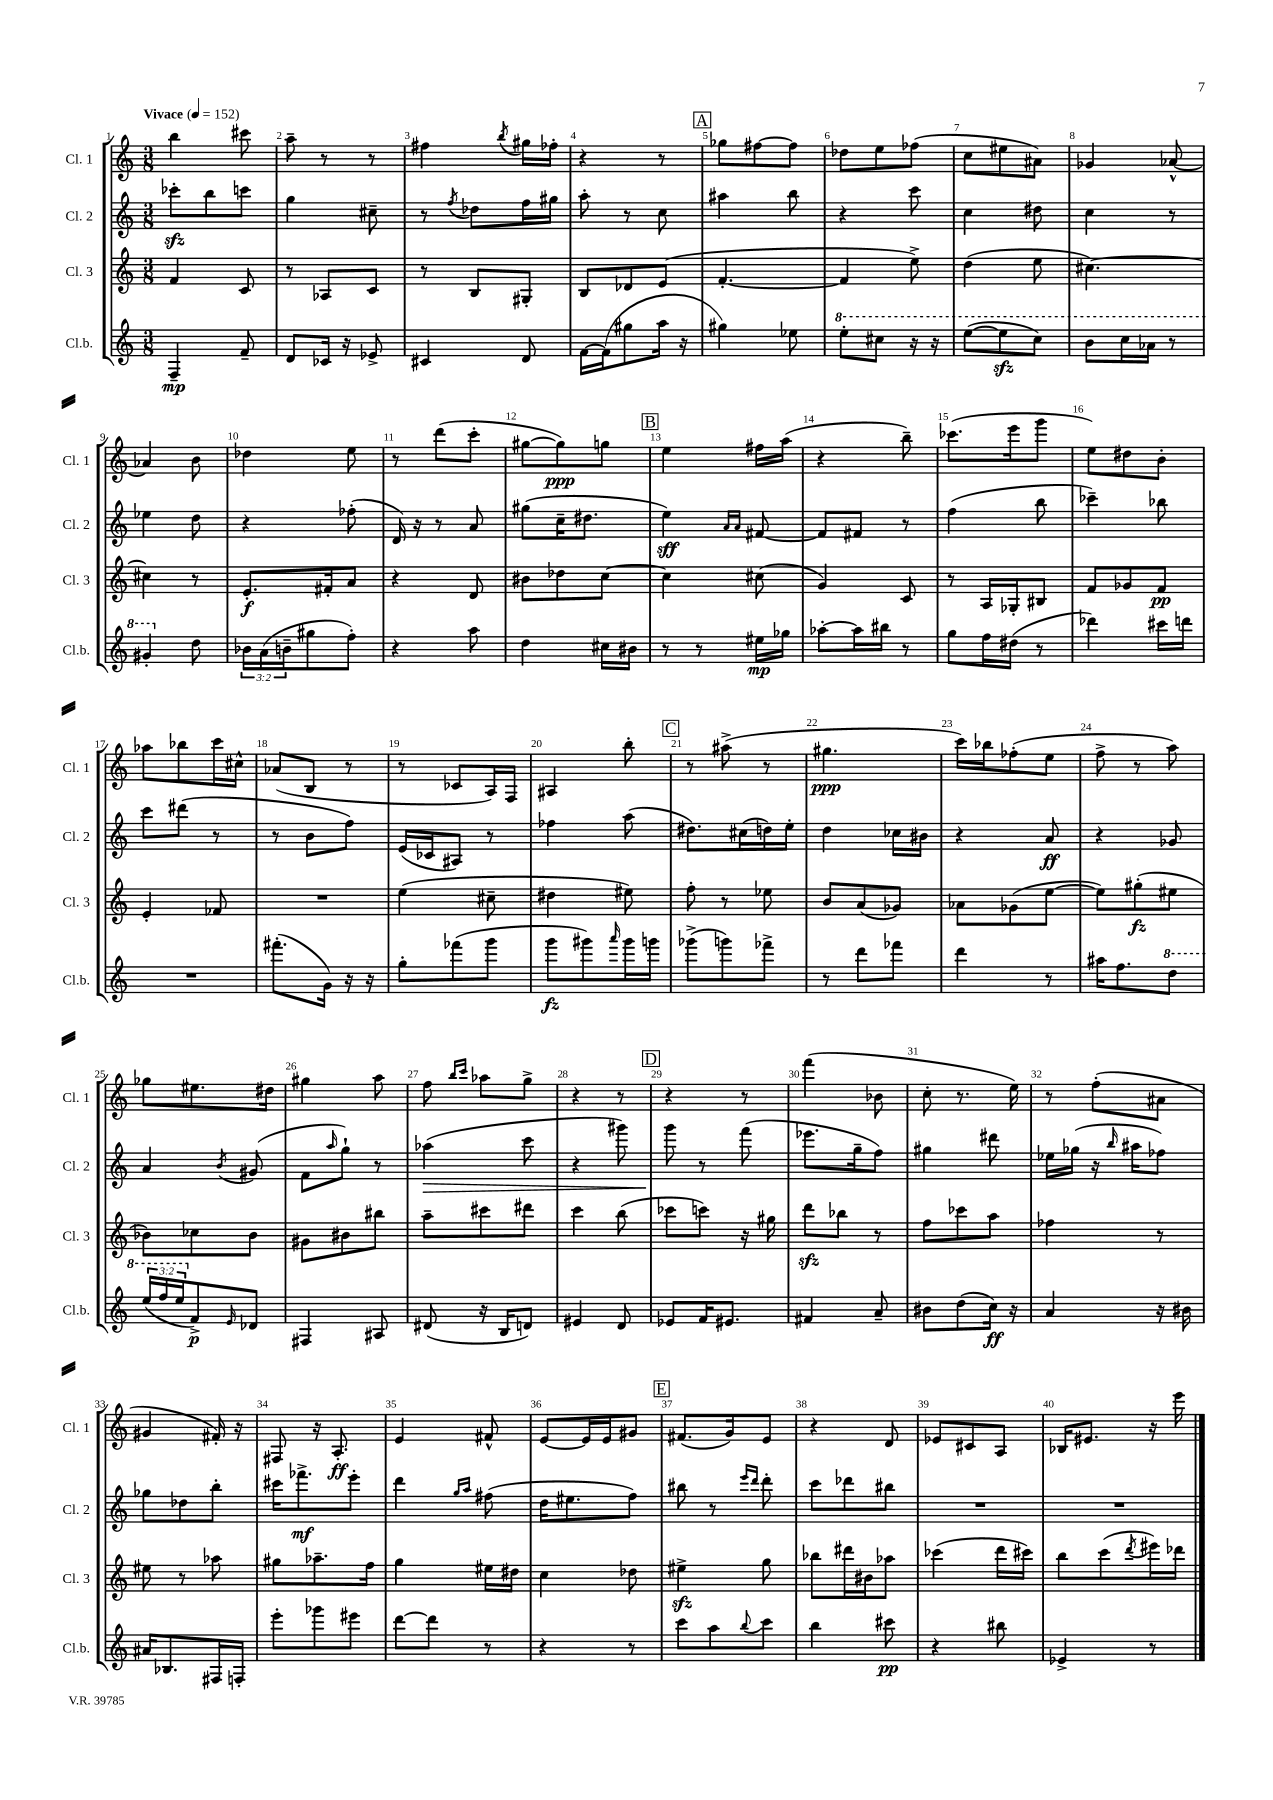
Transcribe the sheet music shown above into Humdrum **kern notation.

**kern	**dynam	**kern	**dynam	**kern	**dynam	**kern	**dynam
*part4	*part4	*part3	*part3	*part2	*part2	*part1	*part1
*staff4	*staff4	*staff3	*staff3	*staff2	*staff2	*staff1	*staff1
*I"Cl.b.	*	*I"Cl. 3	*	*I"Cl. 2	*	*I"Cl. 1	*
*I'Cl.b.	*	*I'Cl. 3	*	*I'Cl. 2	*	*I'Cl. 1	*
*clefG2	*	*clefG2	*	*clefG2	*	*clefG2	*
*k[]	*	*k[]	*	*k[]	*	*k[]	*
*M3/8	*	*M3/8	*	*M3/8	*	*M3/8	*
*MM152	*	*MM152	*	*MM152	*	*MM152	*
=1	=1	=1	=1	=1	=1	=1	=1
!	!	!	!	!	!	!LO:TX:a:B:t=Vivace	!
4F~/	mp	4f/	.	8ccc-Xzz'\L	.	4bb\	.
.	.	.	.	8bb\	.	.	.
8f~/	.	8c/	.	8cccn\J	.	8ccc#X\	.
=2	=2	=2	=2	=2	=2	=2	=2
8d/L	.	8r	.	4gg\	.	8aa~\	.
16c-X/Jk	.	8A-X/L	.	.	.	8r	.
16r	.	.	.	.	.	.	.
8e-X^/	.	8c/J	.	8cc#X~\	.	8r	.
=3	=3	=3	=3	=3	=3	=3	=3
4c#X/	.	8r	.	8r	.	4ff#X\	.
.	.	.	.	8qff/	.	.	.
.	.	8B/L	.	8dd-X\L	.	.	.
.	.	.	.	.	.	8qbb/	.
8d/	.	8G#X'/J	.	16ff\L	.	16gg#X\LL	.
.	.	.	.	16gg#X\JJ	.	16ff-X'\JJ	.
=4	=4	=4	=4	=4	=4	=4	=4
[16f\LL	.	8B/L	.	8aa'\	.	4r	.
(16f\J]	.	.	.	.	.	.	.
8gg#X\	.	8d-X/	.	8r	.	.	.
16aa\Jk	.	(8e/J	.	8cc\	.	8r	.
16r	.	.	.	.	.	.	.
!!LO:REH:place=s1:t=A
=5	=5	=5	=5	=5	=5	=5	=5
4gg#X\)	.	[4.f'/	.	4aa#X\	.	8gg-X\L	.
.	.	.	.	.	.	[8ff#X\	.
8ee-X\	.	.	.	8bb\	.	8ff#\J]	.
=6	=6	=6	=6	=6	=6	=6	=6
*8va	*	*	*	*	*	*	*
8eee'\L	.	4f/]	.	4r	.	8dd-X\L	.
8ccc#X\J	.	.	.	.	.	8ee\	.
16r	.	8ee^\)	.	8ccc\	.	(8ff-X\J	.
16r	.	.	.	.	.	.	.
=7	=7	=7	=7	=7	=7	=7	=7
([8eee\L	.	(4dd\	.	4cc\	.	8cc\L	.
8eeezz\]	.	.	.	.	.	8ee#X\	.
8ccc\J)	.	8ee\	.	8dd#X\	.	8a#X\J)	.
=8	=8	=8	=8	=8	=8	=8	=8
8bb\L	.	[4.cc#X\)	.	4cc\	.	4g-X/	.
16ccc\L	.	.	.	.	.	.	.
16aa-X\JJ	.	.	.	.	.	.	.
8r	.	.	.	8r	.	[8a-X^^/	.
!!LO:LB:g=z
=9	=9	=9	=9	=9	=9	=9	=9
4gg#X'/	.	4cc#X\]	.	4ee-X\	.	4a-X/]	.
*X8va	*	*	*	*	*	*	*
8dd\	.	8r	.	8dd\	.	8b\	.
=10	=10	=10	=10	=10	=10	=10	=10
24b-X\LL	.	8.e'/L	f	4r	.	4dd-X\	.
(24a\	.	.	.	.	.	.	.
24bn~\J	.	.	.	.	.	.	.
8gg#X\	.	.	.	.	.	.	.
.	.	16f#X'/k	.	.	.	.	.
8ff'\J)	.	8a/J	.	(8ff-X'\	.	8ee\	.
=11	=11	=11	=11	=11	=11	=11	=11
4r	.	4r	.	16d/)	.	8r	.
.	.	.	.	16r	.	.	.
.	.	.	.	8r	.	(8ddd\L	.
8aa\	.	8d/	.	8a/	.	8ccc'\J	.
=12	=12	=12	=12	=12	=12	=12	=12
4dd\	.	8b#X\L	.	(8gg#X\L	.	[8gg#X\L	.
.	.	8dd-X\	.	16cc~\K	.	8gg#\])	ppp
.	.	.	.	8.dd#X\J	.	.	.
16cc#X\LL	.	[8cc\J	.	.	.	8ggn\J	.
16b#X\JJ	.	.	.	.	.	.	.
!!LO:REH:place=s1:t=B
=13	=13	=13	=13	=13	=13	=13	=13
8r	.	4cc\]	.	4ee\)	sff	4ee\	.
8r	.	.	.	.	.	.	.
.	.	.	.	16qqa/LL	.	.	.
.	.	.	.	16qqa/JJ	.	.	.
16ee#X\LL	mp	(8cc#X\	.	[8f#X/	.	16ff#X\LL	.
16gg-X\JJ	.	.	.	.	.	(16aa\JJ	.
=14	=14	=14	=14	=14	=14	=14	=14
[8aa-X'\L	.	4g/)	.	8f#/L]	.	4r	.
16aa-\L]	.	.	.	8f#X/J	.	.	.
16bb#X\JJ	.	.	.	.	.	.	.
8r	.	8c/	.	8r	.	8bb~\)	.
=15	=15	=15	=15	=15	=15	=15	=15
8gg\L	.	8r	.	(4ff\	.	(8.ccc-X\L	.
16ff\L	.	16A/LL	.	.	.	.	.
(16dd#X\JJ	.	16G-X'/J	.	.	.	16eee\k	.
8r	.	8B#X/J	.	8bb\	.	8ggg\J	.
=16	=16	=16	=16	=16	=16	=16	=16
4ddd-X\)	.	8f/L	.	4ccc-X~\)	.	8ee\L)	.
.	.	8g-X/	.	.	.	8dd#X\	.
16ccc#X\LL	.	8f/J	pp	8bb-X\	.	8b'\J	.
16dddn\JJ	.	.	.	.	.	.	.
!!LO:LB:g=z
=17	=17	=17	=17	=17	=17	=17	=17
4.r	.	4e'/	.	8ccc\L	.	8aa-X\L	.
.	.	.	.	(8ddd#X\J	.	8bb-X\	.
.	.	8f-X/	.	8r	.	16ccc\L	.
.	.	.	.	.	.	16cc#X^^\JJ	.
=18	=18	=18	=18	=18	=18	=18	=18
(8.fff#X'\L	.	4.r	.	8r	.	(8a-X/L	.
.	.	.	.	8b\L	.	8B/J	.
16g\Jk)	.	.	.	.	.	.	.
16r	.	.	.	8ff\J)	.	8r	.
16r	.	.	.	.	.	.	.
=19	=19	=19	=19	=19	=19	=19	=19
8gg'\L	.	(4ee\	.	(16e/LL	.	8r	.
.	.	.	.	16c-X/J	.	.	.
(8fff-X\	.	.	.	8A#X/J)	.	8c-X/L	.
8ggg\J	.	8cc#X~\	.	8r	.	16A/L)	.
.	.	.	.	.	.	16F/JJ	.
=20	=20	=20	=20	=20	=20	=20	=20
8ggg\L	fz	4dd#X\	.	4ff-X\	.	4A#X/	.
8ggg#X\)	.	.	.	.	.	.	.
16qqaaa/	.	.	.	.	.	.	.
16ggg#\L	.	8ee#X\)	.	(8aa\	.	8bb'\	.
16gggn\JJ	.	.	.	.	.	.	.
!!LO:REH:place=s1:t=C
=21	=21	=21	=21	=21	=21	=21	=21
(8ggg-X^\L	.	8ff'\	.	8.dd#X\L)	.	8r	.
8gggn\)	.	8r	.	.	.	(8aa#X^\	.
.	.	.	.	(16cc#X\L	.	.	.
8fff-X^\J	.	8ee-X\	.	16ddn\)	.	8r	.
.	.	.	.	16ee'\JJ	.	.	.
=22	=22	=22	=22	=22	=22	=22	=22
8r	.	8b/L	.	4dd\	.	4.gg#X\	ppp
8ddd\L	.	(8a/	.	.	.	.	.
8fff-X\J	.	8g-X/J)	.	16cc-X\LL	.	.	.
.	.	.	.	16b#X\JJ	.	.	.
=23	=23	=23	=23	=23	=23	=23	=23
4ddd\	.	8a-X\L	.	4r	.	16ccc\LL)	.
.	.	.	.	.	.	16bb-X\J	.
.	.	(8g-X\	.	.	.	(8ff-X'\	.
8r	.	[8ee\J	.	8a/	ff	8ee\J	.
=24	=24	=24	=24	=24	=24	=24	=24
16aa#X\KL	.	8ee\L])	.	4r	.	8ff^\	.
8.ff\	.	.	.	.	.	.	.
.	.	(8gg#X'\	fz	.	.	8r	.
*8va	*	*	*	*	*	*	*
8ddd\J	.	8ee#X\J	.	8g-X/	.	8aa\)	.
!!LO:LB:g=z
=25	=25	=25	=25	=25	=25	=25	=25
(24eee/LL	.	8b-X\L)	.	4a/	.	8gg-X\L	.
24fff/	.	.	.	.	.	.	.
24eee/J	.	.	.	.	.	.	.
*X8va	*	*	*	*	*	*	*
8f^/)	p	8cc-X\	.	.	.	8.ee#X\	.
16qqe/	.	.	.	8qb/	.	.	.
8d-X/J	.	8b-\J	.	(8g#X/	.	.	.
.	.	.	.	.	.	16dd#X\Jk	.
=26	=26	=26	=26	=26	=26	=26	=26
4F#X/	.	8g#X\L	.	8f\L	.	4gg#X\	.
.	.	.	.	16qqaa/	.	.	.
.	.	8b#X\	.	8gg`\J)	.	.	.
8A#X/	.	8bb#X\J	.	8r	.	8aa\	.
=27	=27	=27	=27	=27	=27	=27	=27
!	!	!	!	!	!LO:HP:b	!	!
(8d#X/	.	8aa~\L	.	(4aa-X\	>	8ff\	.
.	.	.	.	.	.	16qqbb/LL	.
.	.	.	.	.	.	16qqccc/JJ	.
16r	.	8ccc#X\	.	.	.	8aa-X\L	.
16B/KL	.	.	.	.	.	.	.
8dn/J)	.	8ddd#X\J	.	8ccc\	.	8gg^\J	.
=28	=28	=28	=28	=28	=28	=28	=28
4e#X/	.	4ccc\	.	4r	.	4r	.
8d/	.	(8bb\	.	8ggg#X\)	.	8r	.
!!LO:REH:place=s1:t=D
=29	=29	=29	=29	=29	=29	=29	=29
8e-X/L	.	8ccc-X\L	.	8ggg\	.	4r	.
16f/K	.	8cccn\J)	.	8r	]	.	.
8.e#X/J	.	.	.	.	.	.	.
.	.	16r	.	(8fff\	.	8r	.
.	.	16gg#X\	.	.	.	.	.
=30	=30	=30	=30	=30	=30	=30	=30
4f#X/	.	8dddzz\L	.	8.eee-X\L	.	(4fff\	.
.	.	8bb-X\J	.	.	.	.	.
.	.	.	.	16gg~\k	.	.	.
8a~/	.	8r	.	8ff\J)	.	8b-X\	.
=31	=31	=31	=31	=31	=31	=31	=31
8b#X\L	.	8ff\L	.	4gg#X\	.	8cc'\	.
(8dd\	.	8ccc-X\	.	.	.	8.r	.
16cc\Jk)	ff	8aa\J	.	8ddd#X\	.	.	.
16r	.	.	.	.	.	16ee\)	.
=32	=32	=32	=32	=32	=32	=32	=32
4a/	.	4ff-X\	.	16ee-X\LL	.	8r	.
.	.	.	.	(16gg-X\JJ	.	.	.
.	.	.	.	16r	.	(8ff'\L	.
.	.	.	.	16qqbb/	.	.	.
.	.	.	.	16aa#X\KL	.	.	.
16r	.	8r	.	8ff-X\J)	.	8a#X\J	.
16b#X\	.	.	.	.	.	.	.
!!LO:LB:g=z
=33	=33	=33	=33	=33	=33	=33	=33
16a#X/KL	.	8ee#X\	.	8gg-X\L	.	4g#X/	.
8.B-X/	.	.	.	.	.	.	.
.	.	8r	.	8dd-X\	.	.	.
16F#X/L	.	8aa-X\	.	8bb'\J	.	16f#X'/)	.
16Fn'/JJ	.	.	.	.	.	16r	.
=34	=34	=34	=34	=34	=34	=34	=34
8eee'\L	.	8gg#X\L	.	16ccc#X\KL	.	8F#X/	.
.	.	.	.	8.fff-X^\	mf	.	.
8ggg-X\	.	8.aa-X~\	.	.	.	16r	.
.	.	.	.	.	.	8.A'/	ff
8eee#X\J	.	.	.	8eee'\J	.	.	.
.	.	16ff\Jk	.	.	.	.	.
=35	=35	=35	=35	=35	=35	=35	=35
[8ddd\L	.	4gg\	.	4ddd\	.	4e/	.
8ddd\J]	.	.	.	.	.	.	.
.	.	.	.	16qqgg/LL	.	.	.
.	.	.	.	16qqaa/JJ	.	.	.
8r	.	16ee#X\LL	.	(8ff#X\	.	8f#X^^/	.
.	.	16dd#X\JJ	.	.	.	.	.
=36	=36	=36	=36	=36	=36	=36	=36
4r	.	4cc\	.	16dd\KL	.	[8e/L	.
.	.	.	.	8.ee#X\	.	.	.
.	.	.	.	.	.	16e/L]	.
.	.	.	.	.	.	16e/J	.
8r	.	8dd-X\	.	8ff\J)	.	8g#X/J	.
!!LO:REH:place=s1:t=E
=37	=37	=37	=37	=37	=37	=37	=37
8ccc\L	.	4ee#Xzz^\	.	8bb#X\	.	(8.f#X/L	.
8aa\	.	.	.	8r	.	.	.
.	.	.	.	.	.	16g/k)	.
.	.	.	.	16qqeee/LL	.	.	.
8qqbb/	.	.	.	16qqddd/JJ	.	.	.
8ccc\J	.	8gg\	.	8ddd'\	.	8e/J	.
=38	=38	=38	=38	=38	=38	=38	=38
4bb\	.	8bb-X\L	.	8ccc\L	.	4r	.
.	.	16ddd#X\L	.	8ddd-X\	.	.	.
.	.	16b#X\J	.	.	.	.	.
8ccc#X\	pp	8aa-X\J	.	8bb#X\J	.	8d/	.
=39	=39	=39	=39	=39	=39	=39	=39
4r	.	(4ccc-X\	.	4.r	.	8e-X/L	.
.	.	.	.	.	.	8c#X/	.
8bb#X\	.	16ddd\LL	.	.	.	8A/J	.
.	.	16ccc#X\JJ)	.	.	.	.	.
=40	=40	=40	=40	=40	=40	=40	=40
4e-X^/	.	8bb\L	.	4.r	.	16B-X/KL	.
.	.	.	.	.	.	8.e#X/J	.
.	.	(8ccc\	.	.	.	.	.
.	.	8qddd/	.	.	.	.	.
8r	.	16eee#X\L)	.	.	.	16r	.
.	.	16ddd-X\JJ	.	.	.	16eee\	.
==	==	==	==	==	==	==	==
*-	*-	*-	*-	*-	*-	*-	*-
